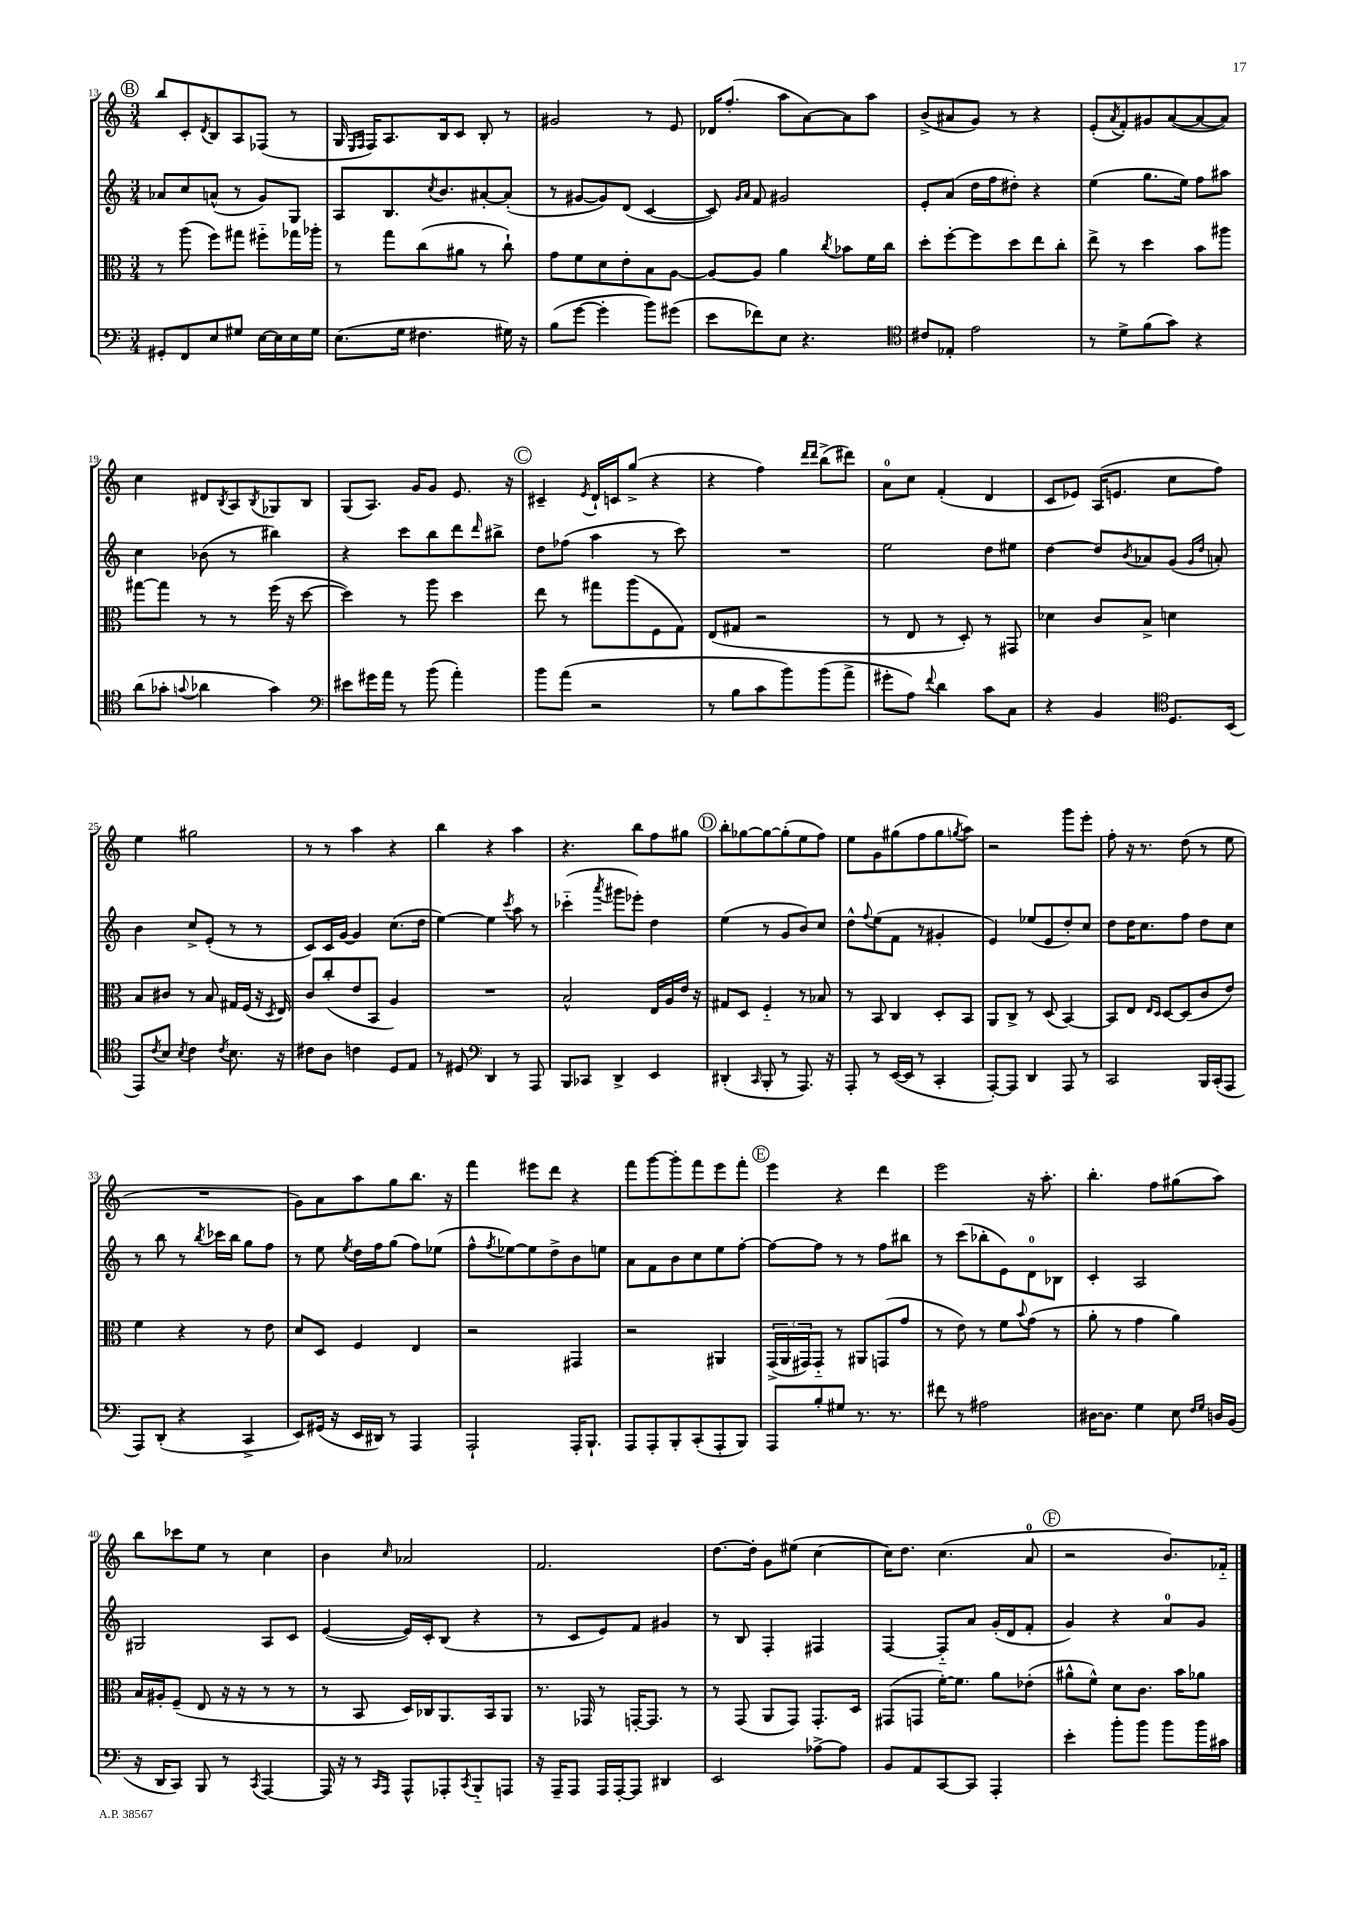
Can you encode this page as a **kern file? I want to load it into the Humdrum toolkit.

**kern	**kern	**kern	**kern
*staff4	*staff3	*staff2	*staff1
*clefF4	*clefC3	*clefG2	*clefG2
*k[]	*k[]	*k[]	*k[]
*M3/4	*M3/4	*M3/4	*M3/4
8GG#'/L	8r	8a-/L	8bb/L
8FF/	(8aa\	8cc/	8c'/
.	.	.	8qd/
8E/	8ff\L)	(8a^^/J	8B/
8G#/J	8gg#\J	8r	8A/
[16E\LL	8ff#'~\L	8g/L)	(8F-/J
16E\]	.	.	.
16E\	16gg-\L	8G/J	8r
16G#\JJ	16aa-'\JJ	.	.
=	=	=	=
(8.E\L	8r	8A/L	16G/
.	.	.	16qqE/LL
.	.	.	16qqF/JJ
.	.	.	16F/LK)
.	8gg\L	8.B/	8.A/
16G\Jk	.	.	.
4.F#\	(8cc\	.	.
.	.	8qcc/	.
.	.	8.b/	16B/k
.	8a#\J	.	8c/J
.	8r	[8a#'/	8B'/
16G#\)	8cc`\)	(8a#'/]J	8r
16r	.	.	.
=	=	=	=
(8B\L	8g\L	8r	2g#/
[8g\J	8f\	[8g#/L	.
4g'\]	8d\	8g#/])	.
.	8e'\	(8d/J	.
8b\L)	8B\	[4c/	8r
(8g#\J	[8A\J	.	8e/
=	=	=	=
8e\L	8A/_L	8c/])	16d-/LK
.	.	.	(8.ff'/J
.	.	16qqg/LL	.
.	.	16qqa/JJ	.
8f-\)	8A/]J	8f/	.
8E\J	4a\	2g#/	8aa\L
4.r	.	.	[8a\)
.	8qcc/	.	.
.	8b-\L	.	8a\]
.	16f\L	.	8aa\J
.	16cc\JJ	.	.
=	=	=	=
*clefC4	*	*	*
8c#/L	8dd'\L	8e'/L	(8b^/L
8E-'/J	[8ff'\	(8a/J	8a#/
2e\	8ff\]	16dd\LL	8g/J)
.	.	16ff\J	.
.	8dd\	8dd#'\J)	8r
.	8ee\	4r	4r
.	8cc'\J	.	.
=	=	=	=
8r	8ee^\	(4ee\	(8e'/L
.	.	.	8qa/
8d^\L	8r	.	8f'/)
(8f\	4dd\	8.gg\L	8g#/
8g\J)	.	.	([8a/
.	.	16ee\Jk)	.
4r	8b\L	8ff\L	8a/_
.	8aa#\J	8aa#\J	8a/]J)
=	=	=	=
(8a\L	[8gg#\L	4cc\	4cc\
8g-'\J	8gg#\]J	.	.
8qqg/	.	.	.
4a-\	8r	(8b-\	8d#/L
.	.	.	8qB/
.	8r	8r	8A/
.	.	.	8qB/
4g\)	(16ff\	4bb#\)	8G-/
.	16r	.	.
.	[8dd\	.	8B/J
=	=	=	=
*clefF4	*	*	*
8e#\L	4dd\])	4r	(8G/L
16g#\L	.	.	8.A/J)
16a\JJ	.	.	.
8r	8r	8ccc\L	.
.	.	.	16g/LK
(8b\	8aa\	8bb\	8g/J
4a'\)	4dd\	8ddd\	8.e/
.	.	16qqddd/	.
.	.	8bb#^\J	.
.	.	.	16r
=	=	=	=
8b\L	8ee\	8dd\L	4c#~/
(8a\J	8r	(8ff-\J	.
.	.	.	8qe/
2r	8gg#\L	4aa\	16d`/LL
.	.	.	16c/J
.	(8aa\	.	(8gg^/J
.	8F\	8r	4r
.	8G\J)	8ccc\)	.
=	=	=	=
8r	(8E/L	2.r	4r
8B\L	8G#/J	.	.
8c\	2r	.	4ff\)
8b\)	.	.	.
.	.	.	16qqddd/LL
.	.	.	16qqddd/JJ
(8b\	.	.	(8bb^\L
8a^\J	.	.	8ddd#\J)
=	=	=	=
8g#'\L	8r	2ee\	8a\L
8A\J)	8E/	.	8cc\J
8qqf/	.	.	.
4d\	8r	.	(4f'/
.	8D'/)	.	.
8c\L	8r	8dd\L	4d/
8C\J	8GG#/	8ee#\J	.
=	=	=	=
4r	4d-\	[4dd\	8c/L
.	.	.	8e-/J)
4BB/	8c/L	8dd/]L	(16A/LK
.	.	.	8.e/J
.	.	8qb/	.
.	8B^/J	8a-/	.
*clefC4	*	*	*
8.D/L	4d\	(8g/J	8cc\L
.	.	16qqg/LL	.
.	.	16qqdd/JJ	.
.	.	8a'/)	8ff\J)
(16BB/Jk	.	.	.
=	=	=	=
8EE/L)	8B/L	4b\	4ee\
8qc/	.	.	.
8B/J	8c#/J	.	.
8qB/	.	.	.
4c\	8r	8cc^/L	2gg#\
.	8B/	(8e'/J	.
8qc/	.	.	.
8.B\	16G#/LL	8r	.
.	(16F/JJ	.	.
.	16r	8r	.
.	8qD/	.	.
16r	16E/)	.	.
=	=	=	=
8c#\L	8c/L	8c/L)	8r
8A\J	(8cc'/	16c/L	8r
.	.	[16g/JJ	.
4c\	8e/	4g/]	4aa\
.	8BB/J	.	.
8D/L	4A/)	(8.cc\L	4r
8E/J	.	.	.
.	.	16dd\Jk	.
=	=	=	=
8r	2.r	[4ee\)	4bb\
8D#/	.	.	.
*clefF4	*	*	*
4DD/	.	4ee\]	4r
.	.	8qccc/	.
8r	.	8aa\	4aa\
8AAA/	.	8r	.
=	=	=	=
8BBB/L	2B^^/	(4ccc-'~\	4.r
8CC-/J	.	.	.
.	.	8qaaa/	.
4DD^/	.	8ggg#\L	.
.	.	8eee-'\J)	8bb\L
4EE/	16E/LL	4dd\	8ff\
.	16A/	.	.
.	16e/JJ	.	8gg#\J
.	16r	.	.
=	=	=	=
(4DD#'/	8G#/L	(4ee\	8bb'\L
.	8D/J	.	[8gg-\
16qqCC/	.	.	.
8BBB'/	4F'~/	8r	8gg-\_
8r	.	8g/L	(8gg-'\]
8.AAA/)	8r	8b/)	8ee\
.	8B-/	8cc/J	8ff\J)
16r	.	.	.
=	=	=	=
8AAA'/	8r	8dd^^\L	8ee\L
.	.	8qqff/	.
8r	8BB/	(8ee\	8g\
([16EE/LL	4C/	8f\J	(8gg#\
16EE/]JJ	.	.	.
8r	.	8r	8ff\
4CC'/	8D'/L	4g#'/	8gg#\
.	.	.	8qgg/
.	8BB/J	.	8aa\J)
=	=	=	=
[8AAA'/L)	8AA/L	4e/)	2r
8AAA/]J	8C^/J	.	.
4DD/	8r	(8ee-/L	.
.	(8D/	8e/	.
8AAA/	[4BB/)	8dd'/)	8ggg\L
8r	.	8cc/J	8eee'\J
=	=	=	=
2CC/	8BB/]L	8dd\L	8ff'\
.	8E/J	16dd\K	16r
.	.	8.cc\	8.r
.	16qqE/LL	.	.
.	16qqD/JJ	.	.
.	[8D/L	.	.
.	(8D/]	8ff\J	(8dd\
16BBB/LL	8c/	8dd\L	8r
(16CC'/J	.	.	.
8AAA/J	8e/J)	8cc\J	8ee\
=	=	=	=
8AAA/L)	4f\	8r	2.r
(8DD'/J	.	8bb\	.
4r	4r	8r	.
.	.	8qbb/	.
.	.	16ccc-\LL	.
.	.	16bb\JJ	.
4CC^/	8r	8gg\L	.
.	8e\	8ff\J	.
=	=	=	=
8EE/L)	8d/L	8r	8g\L)
(16GG#/Jk	8D/J	8ee\	8a\
16r	.	.	.
.	.	8qee/	.
16EE/LL	4F/	16dd\LL	8aa\
16DD#/JJ)	.	16ff\J	.
8r	.	(8gg\J	8gg\
4AAA/	4E/	8ff\L)	8.bb\J
.	.	(8ee-\J	.
.	.	.	16r
=	=	=	=
2AAA`/	2r	8ff^^\L	4fff\
.	.	8qff/	.
.	.	[8ee-\)	.
.	.	8ee-\]	8eee#\L
.	.	8dd^\	8ddd\J
16AAA'/LK	4GG#/	8b\	4r
8.BBB`/J	.	.	.
.	.	8ee\J	.
=	=	=	=
8AAA/L	2r	8a\L	8fff\L
8AAA'/	.	8f\	[8ggg\
8BBB'/	.	8b\	8ggg'\]
(8CC'/	.	8cc\	8fff\
8AAA'/	4AA#/	8ee\	8eee\
8BBB/J)	.	[8ff'\J	8fff'\J
=	=	=	=
8AAA/L	(24GG^/LL	8ff\_L	4eee\
.	24AA/	.	.
.	24GG#/J)	.	.
8B'/	8GG#'~/J	8ff\]J	.
8G#/J	8r	8r	4r
8.r	8AA#/L	8r	.
.	(8GG/	8ff\L	4ddd\
8.r	.	.	.
.	8g/J	8bb#\J	.
=	=	=	=
8f#\	8r	8r	2eee\
8r	8e\)	(8ccc\L	.
2A#\	8r	8bb-'\	.
.	8f\L	8e\)	.
.	8qqb/	.	.
.	(8g\J	8d\	16r
.	.	.	8.aa'\
.	8r	8B-\J	.
=	=	=	=
[16D#\LK	8a'\	4c'/	4.bb'\
8.D#\]J	.	.	.
.	8r	.	.
4G\	4g\	2A/	.
.	.	.	8ff\L
8E\	4a\)	.	(8gg#\
16qqF/LL	.	.	.
16qqG/JJ	.	.	.
16D/LL	.	.	8aa\J)
(16BB/JJ	.	.	.
=	=	=	=
16r	16B/LL	2G#/	8bb\L
16DD/LK	16A#'/J	.	.
8CC/J)	(8F~/J	.	8ccc-\
8BBB/	8E/	.	8ee\J
8r	16r	.	8r
.	16r	.	.
8qCC/	.	.	.
[4AAA/	8r	8A/L	4cc\
.	8r	8c/J	.
=	=	=	=
16AAA/]	8r	([4e/	4b\
16r	.	.	.
8r	8BB/	.	.
16qqCC/LL	.	.	.
16qqAAA/JJ	.	.	16qqcc/
8AAA^^/L	16D/LL)	16e/]LL)	2a-/
.	16C-/J	16c'/J	.
8AAA-'/	8.AA/	(8B/J	.
8qCC/	.	.	.
8BBB'~/	.	4r	.
.	16BB/k	.	.
8AAA/J	8AA/J	.	.
=	=	=	=
16r	8.r	8r	2.f/
16AAA~/LK	.	.	.
8AAA/J	.	8c/L	.
.	16GG-/	.	.
16AAA/LL	8r	8e/)	.
[16AAA'/J	.	.	.
8AAA/]J	[16GG'/LK	8f/J	.
.	8.GG/]J	.	.
4DD#/	.	4g#/	.
.	8r	.	.
=	=	=	=
2EE/	8r	8r	[8.dd\L
.	(8GG/	8B/	.
.	.	.	16dd'\]Jk
.	8AA/L	4F'/	8g\L
.	8GG/J)	.	(8ee#\J
[8A-^\L	8.GG'/L	4F#/	[4cc\
8A-\]J	.	.	.
.	16D/Jk	.	.
=	=	=	=
8BB/L	(8GG#/L	[4F/	16cc\]LK)
.	.	.	8.dd\J
8AA/	8GG/J	.	.
[8CC/	[16f'\LK)	8F'~/]L	(4.cc\
.	8.f\]J	.	.
8CC/]J	.	8a/J	.
4AAA'/	8a\L	(16g'/LL	.
.	.	16d/J	.
.	(8e-'\J	8f'/J	8a/
=	=	=	=
4e'\	8a#^^\L	4g/)	2r
.	8f^^\J)	.	.
8b'\L	8d\L	4r	.
8b\J	8.c\J	.	.
8b\L	.	8a/L	8.b/L)
.	16b\LK	.	.
16b\L	8a-\J	8g/J	.
16c#\JJ	.	.	16f-'~/Jk
==	==	==	==
*-	*-	*-	*-
